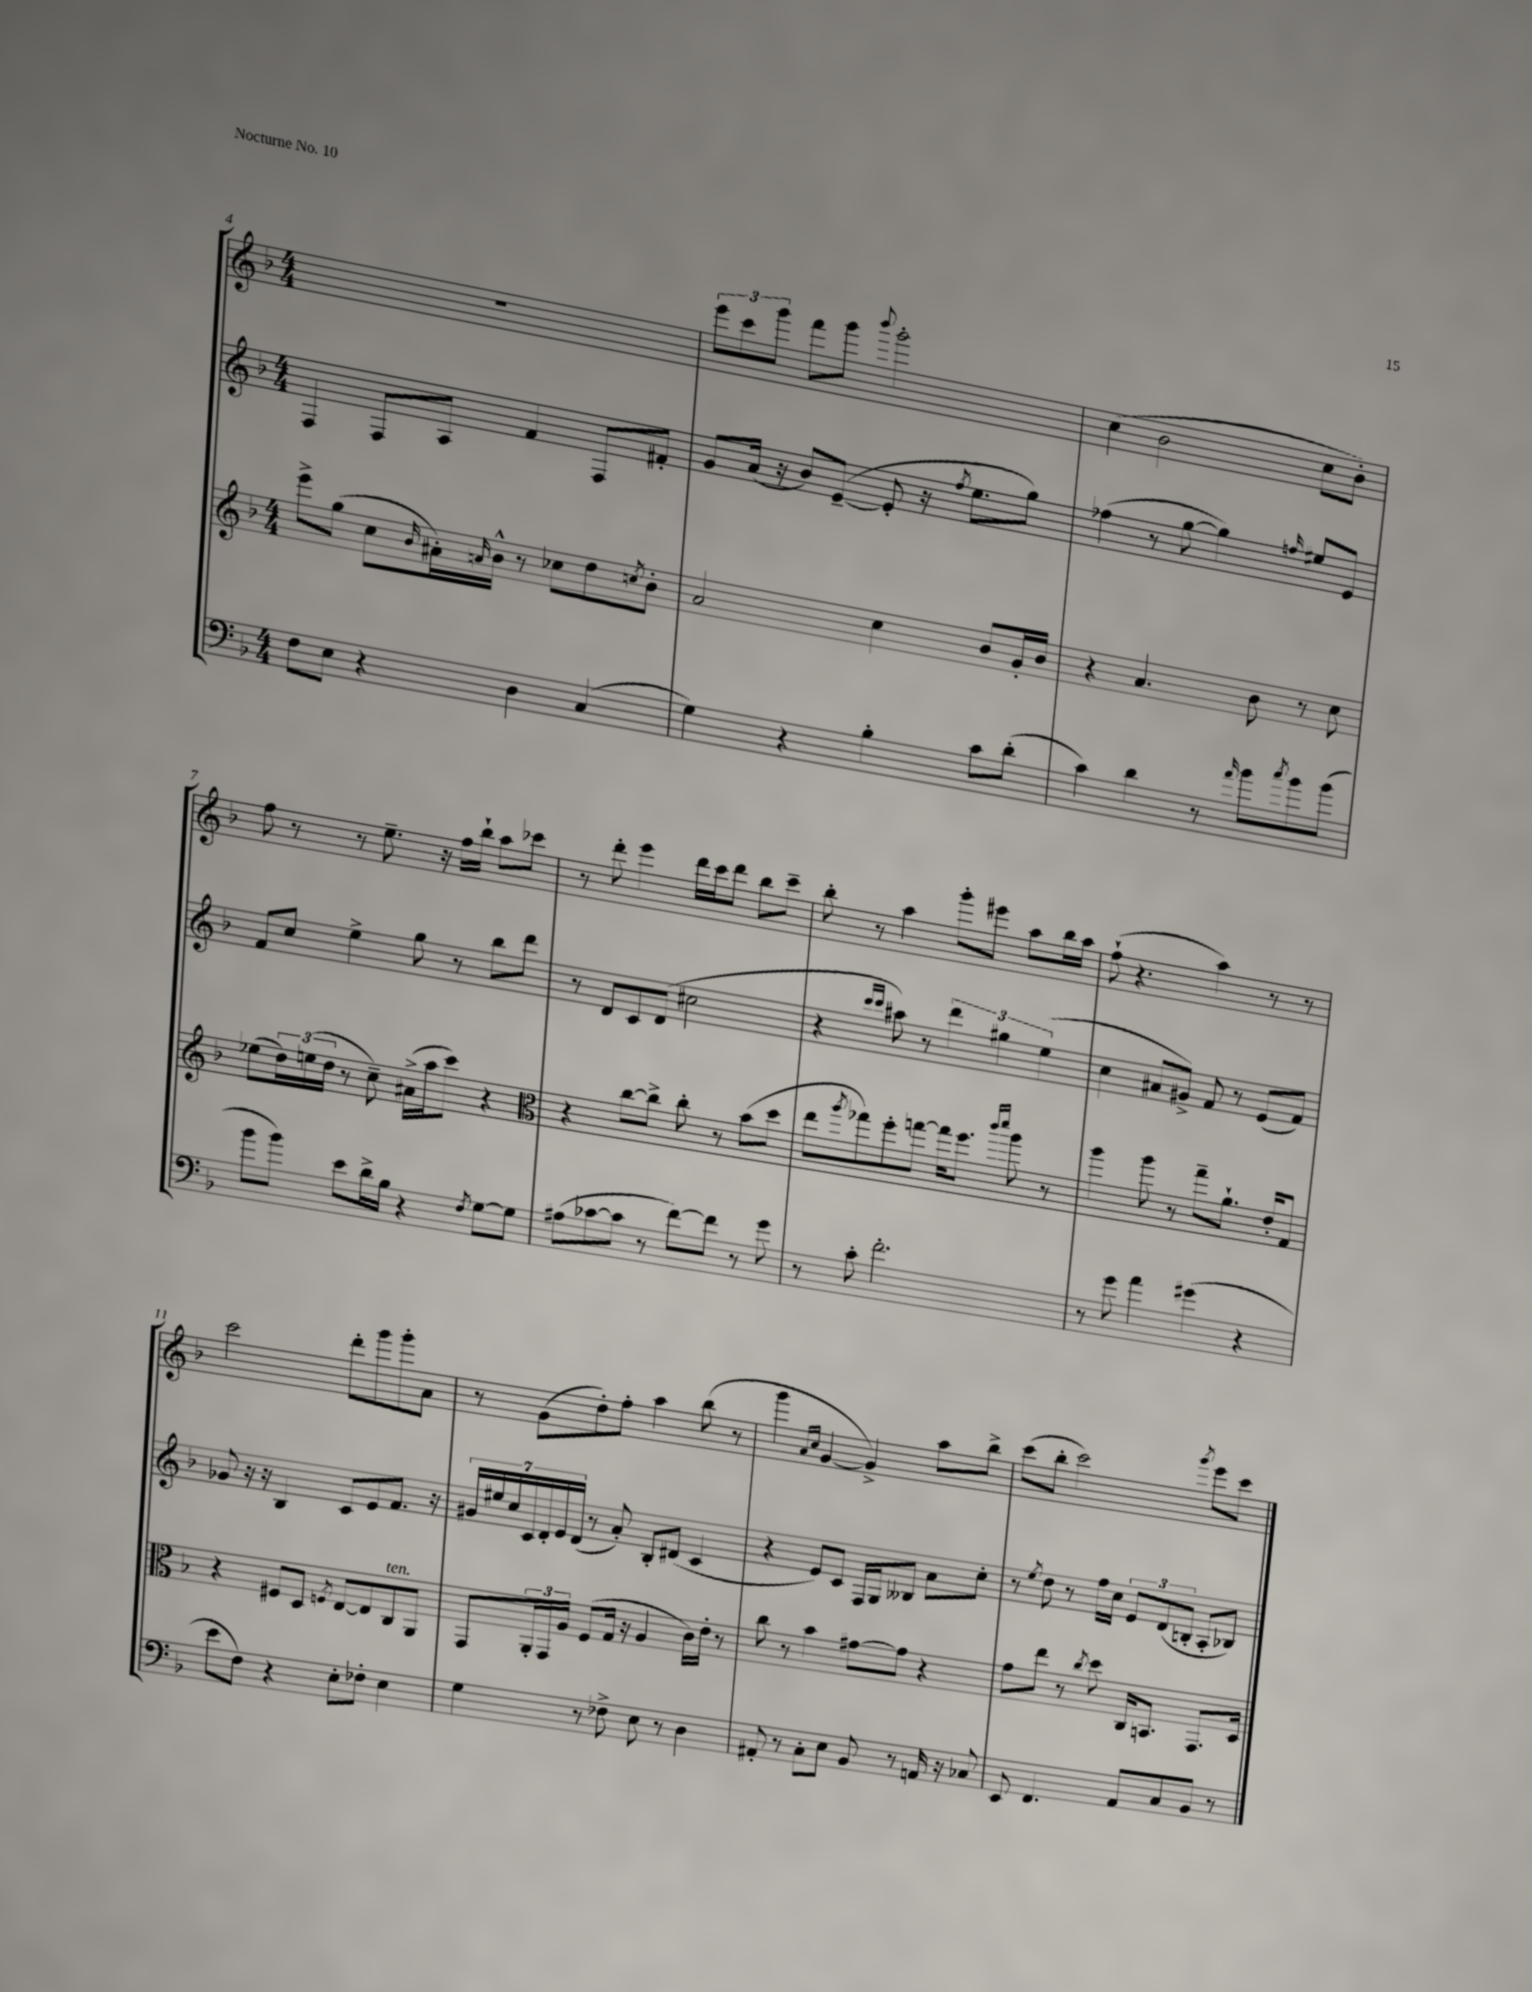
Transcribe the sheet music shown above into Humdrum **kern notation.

**kern	**kern	**kern	**kern
*staff4	*staff3	*staff2	*staff1
*clefF4	*clefG2	*clefG2	*clefG2
*k[b-]	*k[b-]	*k[b-]	*k[b-]
*M4/4	*M4/4	*M4/4	*M4/4
8F	8eee^	4F	1r
8E	(8gg	.	.
4r	8cc	8F	.
.	16qqb-	.	.
.	16a#')	8A	.
.	16qqa	.	.
.	16b-^^	.	.
4D	8r	4f	.
.	8cc-	.	.
(4C	8dd	8F	.
.	8qcc	.	.
.	8b-'	8f#'	.
=	=	=	=
4G)	2a	8g	12eee
.	.	.	12ccc
.	.	(16a	.
.	.	.	12ggg
.	.	16r	.
4r	.	8b-)	8fff
.	.	([8e~	8ggg
.	.	.	8qqbbb-
4B-'	4cc	8e']	2ggg'
.	.	16r	.
.	.	8qff	.
.	.	8.ee	.
8c	8b-	.	.
(8d'	16g'	8gg)	.
.	16b-	.	.
=	=	=	=
4c)	4r	(4ff-	(4cc
4d	4.a	8r	2b-
.	.	[8gg	.
8r	.	4gg])	.
16qqa	.	.	.
8b-	8b-	.	.
8qcc	.	16qqff	.
8b-	8r	8ee#	8cc
(8b-	8cc	8e	8b-')
=	=	=	=
8b-	(8ee-	8f	8ff
8b-)	24dd)	8cc	8r
.	(24ee	.	.
.	24dd	.	.
8e	8r	4ee^	8r
16d^	8cc~)	.	8.ee~
16B-	.	.	.
4r	(16a#^	8gg	.
.	16aa	.	16r
.	8ccc)	8r	16ff
.	.	.	16bb-`
8qF	.	.	.
[8G	4r	8bb-	8aa
8G]	.	8ddd	8ccc-
=	=	=	=
*	*clefC3	*	*
(8A#	4r	8r	8r
[8c-	.	8d	8ddd'
8c-]	[8cc	8c	4eee
8r	8cc^]	(8d	.
[8f)	8cc'	2cc#	16ddd
.	.	.	16ccc
8f]	8r	.	8ddd
8r	(8b-	.	8bb-
8g	8dd	.	8ccc~
=	=	=	=
8r	8ee	4r	8bb-'
.	8qaa	.	.
8c'	8gg-)	.	8r
.	.	16qqccc	.
.	.	16qqccc	.
2.f'	8ff'	8aa#)	4aa
.	[8gg	8r	.
.	16gg]	6ddd	8ggg'
.	8.ff	.	.
.	.	.	8eee#
.	.	6gg#	.
.	16qqccc	.	.
.	16qqddd	.	.
.	8aa	.	8aa
.	.	(6ee	.
.	8r	.	16bb-
.	.	.	16aa
=	=	=	=
8r	4aa	4cc	(8ff`
8g	.	.	4.r
4a	8aa	8a#	.
.	8r	8g#^)	.
(4g#	8gg~	8f	4aa)
.	8.a`	8r	.
4r	.	(8e	8r
.	16e'	.	.
.	8G	8f)	8r
=	=	=	=
8e	4r	8g-	2ccc
8F)	.	16r	.
.	.	16r	.
4r	8F#	4B-	.
.	8D	.	.
.	8qF	.	.
8E'	[8E	8c	8ddd'
8F-'	8E]	8e	8ggg
4E	8C	8.f	8ggg'
.	8AA	.	8a
.	.	16r	.
=	=	=	=
4G	8GG	28g#	8r
.	.	28ee#	.
.	.	28cc	.
.	.	28c	.
.	24AA'	.	(8g
.	.	28d'	.
.	24GG	.	.
.	.	28e	.
.	24A	.	.
.	.	(28d	.
8r	(8F	8r	8dd')
8F-^	16G	8a')	8ff'
.	16r	.	.
8E	4A	8B-'	4aa
8r	.	(8d#	.
4D	16c)	4c	(8bb-
.	16e'	.	.
.	8r	.	8r
=	=	=	=
8AA#'	8cc	4r	4ggg
8r	8r	.	.
.	.	.	16qqa
.	.	.	16qqcc
8C'	4b-	8e)	[4g
8E	.	8c	.
8BB-	[8g#	16F	4g^])
.	.	16G	.
8r	8g#]	8B--	.
16AA	4r	8a	8aa
16r	.	.	.
8C-	.	8cc'	8bb-^
=	=	=	=
8EE	8g	8r	(8ccc
.	.	8qee	.
4.FF	8ee	8dd	8bb-'
.	8r	8r	2ccc)
.	8qcc	.	.
.	8dd	16ff	.
.	.	16cc	.
8AA	16C	12e	.
.	8.BB	.	.
.	.	(12d	.
8C	.	.	.
.	.	12B'	.
.	.	.	8qggg
8BB-	8.GG	8A'	8eee
8r	.	8B-)	8ccc
.	16D	.	.
==	==	==	==
*-	*-	*-	*-
